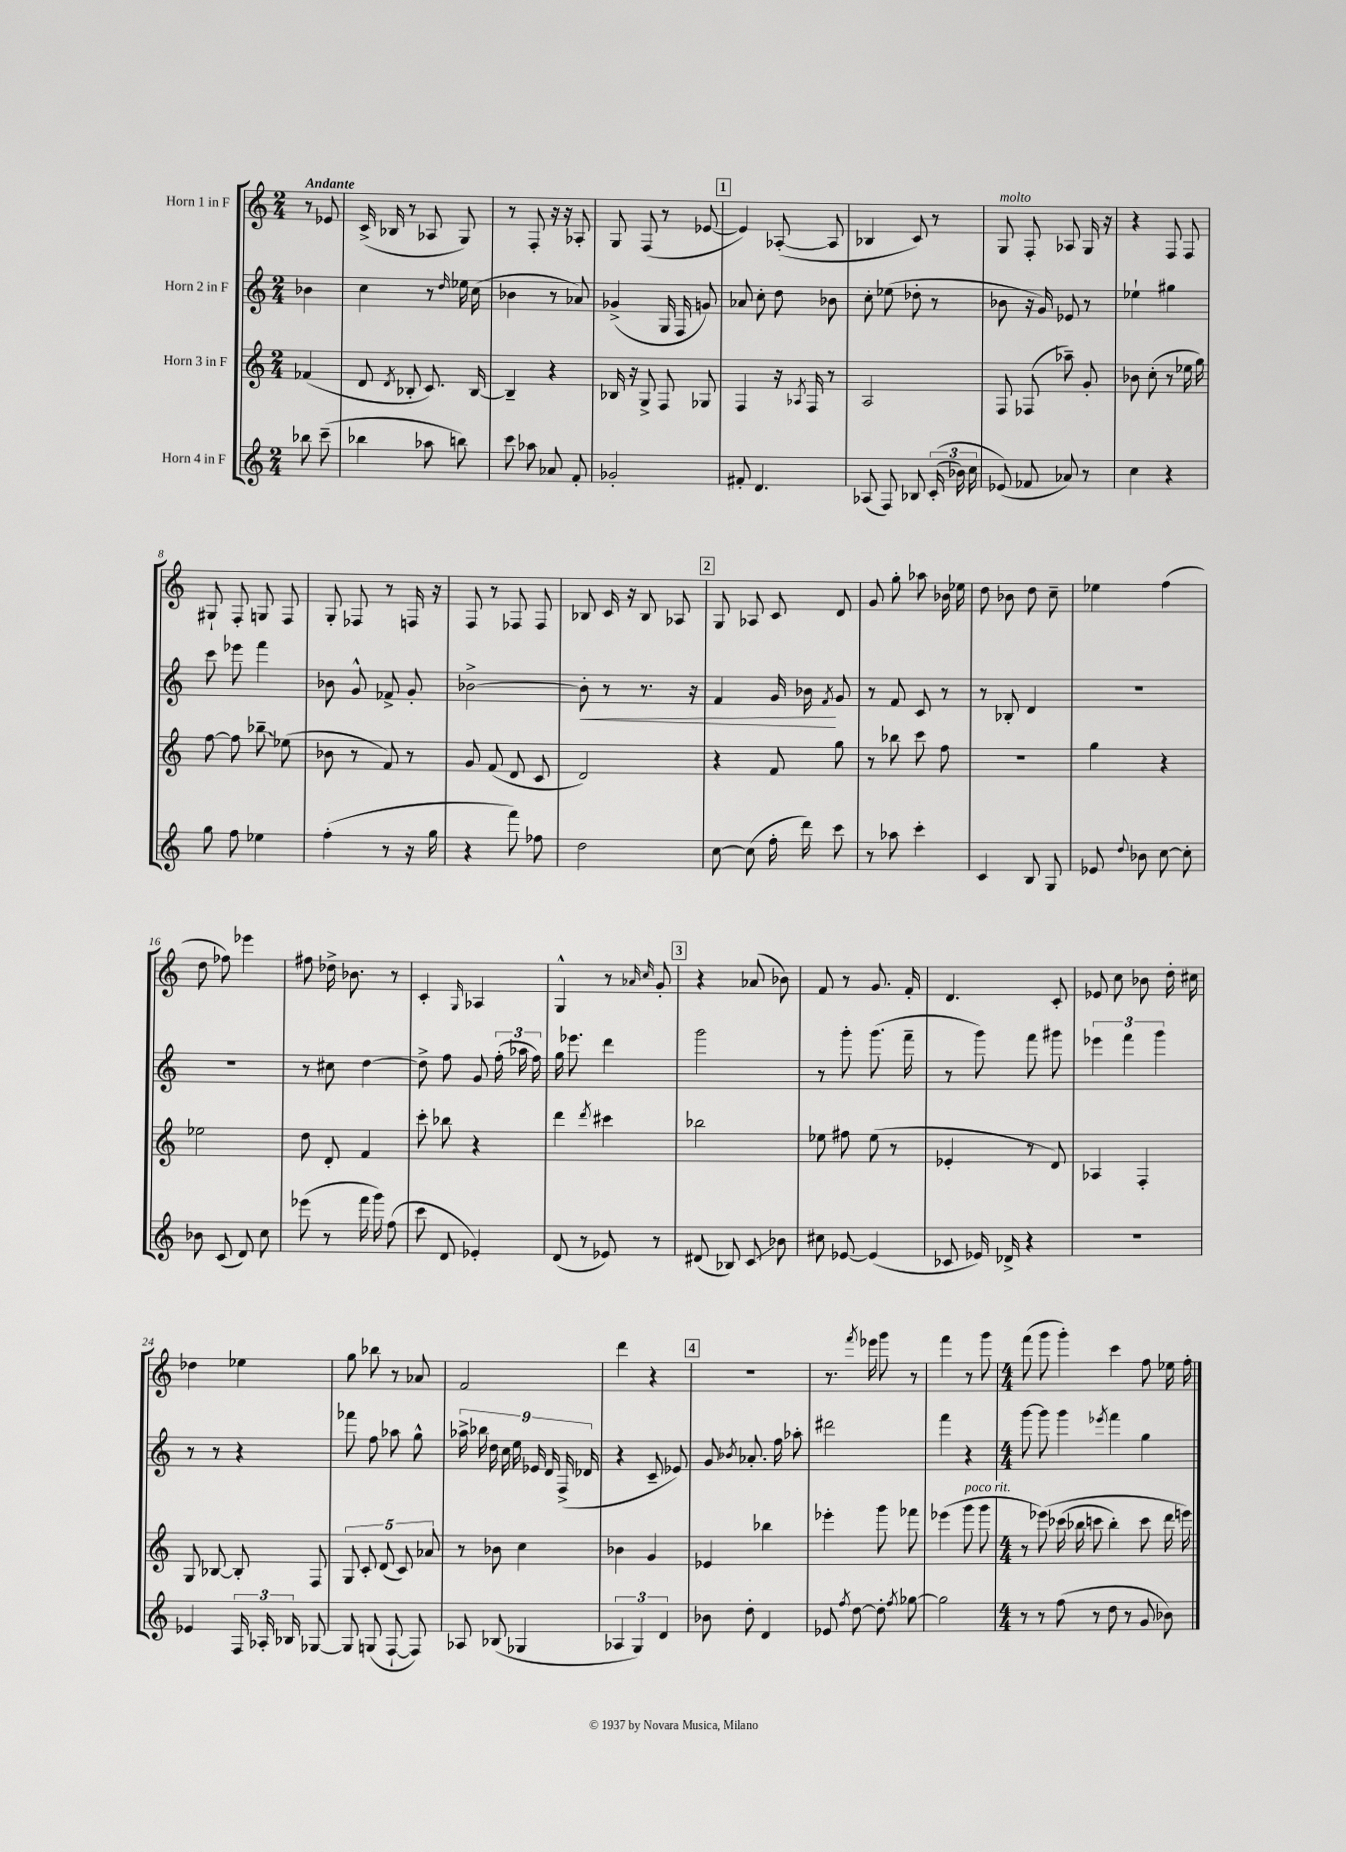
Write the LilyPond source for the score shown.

<<
\new StaffGroup <<
\new Staff = "s0" \with { instrumentName = "Horn 1 in F" } {
    \clef treble \key c \major \numericTimeSignature \time 2/4 \partial 4 \tempo "Andante"
    \autoBeamOff r8 ees'8 |
    c'16->( bes16 r8 aes8 g8) |
    r8 f8-. r16 r16 aes8-. |
    g8 f8( r8 ees'8~ |
    \mark \markup { \box "1" } ees'4) aes8~-.( aes8 |
    bes4 c'8) r8 |
    g8^\markup { \italic "molto" } f8-. aes8 g16 r16 |
    r4 f8 f8 |
    gis8-! f8-. g8 f8 |
    g8-. fes8 r8 f16 r16 |
    f8 r8 fes8 fes8 |
    bes8 c'16 r16 bes8 aes8 |
    \mark \markup { \box "2" } g8 aes8 c'8 d'8 |
    g'8 g''8-. aes''8 bes'16 ees''16 |
    d''8 bes'8 d''8 c''8-- |
    ees''4 f''4( |
    d''8 fes''8) ees'''4 |
    fis''8 des''16-> bes'8. r8 |
    c'4-. \grace { g16 } aes4 |
    g4-^ r8 \grace { aes'16 c''16 } g'8-. |
    \mark \markup { \box "3" } r4 aes'8( bes'8) |
    f'8 r8 g'8. f'16-. |
    d'4. c'8-. |
    ees'8 c''8 bes'8 d''16-. cis''16 |
    des''4 ees''4 |
    g''8 bes''8 r8 aes'8 |
    f'2 |
    d'''4 r4 |
    \mark \markup { \box "4" } r2 |
    r8. \acciaccatura { f'''8 } ees'''16 g'''8 r8 |
    f'''4 r8 g'''8 |
    \numericTimeSignature \time 4/4 f'''8( g'''8 g'''4-.) c'''4 f''8 ees''16 f''16-. \bar "|." |
}
\new Staff = "s1" \with { instrumentName = "Horn 2 in F" } {
    \clef treble \key c \major \numericTimeSignature \time 2/4 \partial 4
    \autoBeamOff bes'4 |
    c''4 r8 \grace { d''16 } ees''16 c''16( |
    bes'4 r8 aes'8) |
    ges'4->( g16 f16 g'8) |
    \mark \markup { \box "1" } aes'8 c''8-. d''8 bes'8 |
    c''8-. ees''8( des''8-. r8 |
    bes'8 r16 g'16) ees'8 r8 |
    ees''4-! gis''4 |
    c'''8 ees'''8 f'''4 |
    bes'8 g'8-^ fes'8-> g'8-. |
    bes'2~-> |
    bes'8-.\< r8 r8. r16 |
    \mark \markup { \box "2" } f'4 g'16 bes'16\! \acciaccatura { f'8 } g'8 |
    r8 f'8 c'8 r8 |
    r8 bes8-. d'4 |
    R2 |
    R2 |
    r8 cis''8 d''4~ |
    d''8-> f''8 g'8 \tuplet 3/2 { f''16-.( aes''16 f''16) } |
    g''16 ees'''8. d'''4 |
    \mark \markup { \box "3" } g'''2 |
    r8 g'''8-. g'''8.( f'''16-- |
    r8 g'''8) f'''8 gis'''8 |
    \tuplet 3/2 { ees'''4 f'''4 g'''4 } |
    r8 r8 r4 |
    fes'''8 f''8 aes''8 g''8-^ |
    \tuplet 9/8 { aes''16-> bes''16 d''16 c''16 e''16 ees'16 d'16 f16->( des'16 } |
    r4 c'8-- ees'8) |
    \mark \markup { \box "4" } g'8 \acciaccatura { bes'8 } aes'8.-. f''16 aes''8-. |
    dis'''2 |
    f'''4 r4 |
    \numericTimeSignature \time 4/4 g'''8~ g'''8 g'''4 \acciaccatura { ees'''8 } f'''4 g''4 \bar "|." |
}
\new Staff = "s2" \with { instrumentName = "Horn 3 in F" } {
    \clef treble \key c \major \numericTimeSignature \time 2/4 \partial 4
    \autoBeamOff fes'4( |
    d'8 \acciaccatura { d'8 } bes8-. c'8.) bes16~ |
    bes4-- r4 |
    bes16 r16 g8-> f8 ges8 |
    \mark \markup { \box "1" } f4 r16 \acciaccatura { aes8 } f16 r8 |
    a2 |
    f8 fes8( aes''8--) g'8-. |
    bes'8 c''8-.( r8 ees''16 g''16) |
    f''8~ f''8 \once \override Glissando.style = #'zigzag bes''8--\glissando ees''8( |
    bes'8 r8 f'8) r8 |
    g'8 f'8( d'8 c'8 |
    d'2) |
    \mark \markup { \box "2" } r4 f'8 g''8 |
    r8 bes''8 c'''8 f''8 |
    r2 |
    g''4 r4 |
    ees''2 |
    d''8 d'8-. f'4 |
    c'''8-. bes''8 r4 |
    d'''4 \acciaccatura { d'''8 } cis'''4 |
    \mark \markup { \box "3" } bes''2 |
    ees''8 fis''8 ees''8( r8 |
    ees'4-. r8 d'8) |
    aes4 f4-. |
    g8 bes8~ bes8-. f8 |
    \tuplet 5/4 { g8 c'8-. d'8( c'8) aes'8 } |
    r8 bes'8 c''4 |
    bes'4 g'4 |
    \mark \markup { \box "4" } ees'4 bes''4 |
    ees'''4-. g'''8 fes'''8 |
    ees'''4( g'''8^\markup { \italic "poco rit." } g'''8 |
    \numericTimeSignature \time 4/4 r8 ees'''8)\( ces'''16( bes''16 c'''8 bes''4-.) c'''8 d'''16 e'''16\) \bar "|." |
}
\new Staff = "s3" \with { instrumentName = "Horn 4 in F" } {
    \clef treble \key c \major \numericTimeSignature \time 2/4 \partial 4
    \autoBeamOff bes''8 c'''8--( |
    bes''4 aes''8 b''8) |
    c'''8 aes''8 aes'8 f'8-. |
    ges'2-. |
    \mark \markup { \box "1" } fis'8-. d'4. |
    aes8( f8) bes8 \tuplet 3/2 { c'16-.(\( bes'16) c''16 } |
    ees'8(\) fes'8 aes'8) r8 |
    c''4 r4 |
    g''8 f''8 ees''4 |
    f''4-.( r8 r16 g''16 |
    r4 f'''8) fes''8 |
    d''2 |
    \mark \markup { \box "2" } c''8~ c''8( f''16-. d'''16) c'''8 |
    r8 aes''8 c'''4-. |
    c'4 b8 g8 |
    ees'8 \appoggiatura { d''8 } bes'8 c''8~ c''8-. |
    bes'8 c'8( d'8) c''8 |
    ees'''8( r8 f'''16 g'''16) f''8( |
    c'''8 d'8 ees'4-.) |
    d'8( r8 ees'8) r8 |
    \mark \markup { \box "3" } dis'8( bes8) c'8\glissando bes'8 |
    cis''8 ees'8~ ees'4( |
    ces'8 ees'16) des'16-> r4 |
    R2 |
    ees'4 \tuplet 3/2 { f16 aes16-. bes16 } ges8~ |
    ges8 g8( f8~-! f8) |
    aes8 bes8( ges4 |
    \tuplet 3/2 { aes4 g4) d'4 } |
    \mark \markup { \box "4" } bes'8 d''8-. d'4 |
    ees'8 \acciaccatura { f''8 } d''8~ d''8-. \acciaccatura { f''8 } ges''8~ |
    ges''2 |
    \numericTimeSignature \time 4/4 r8 r8 f''8( r8 d''8 r8 g'8 bes'8) \bar "|." |
}
>>
>>
